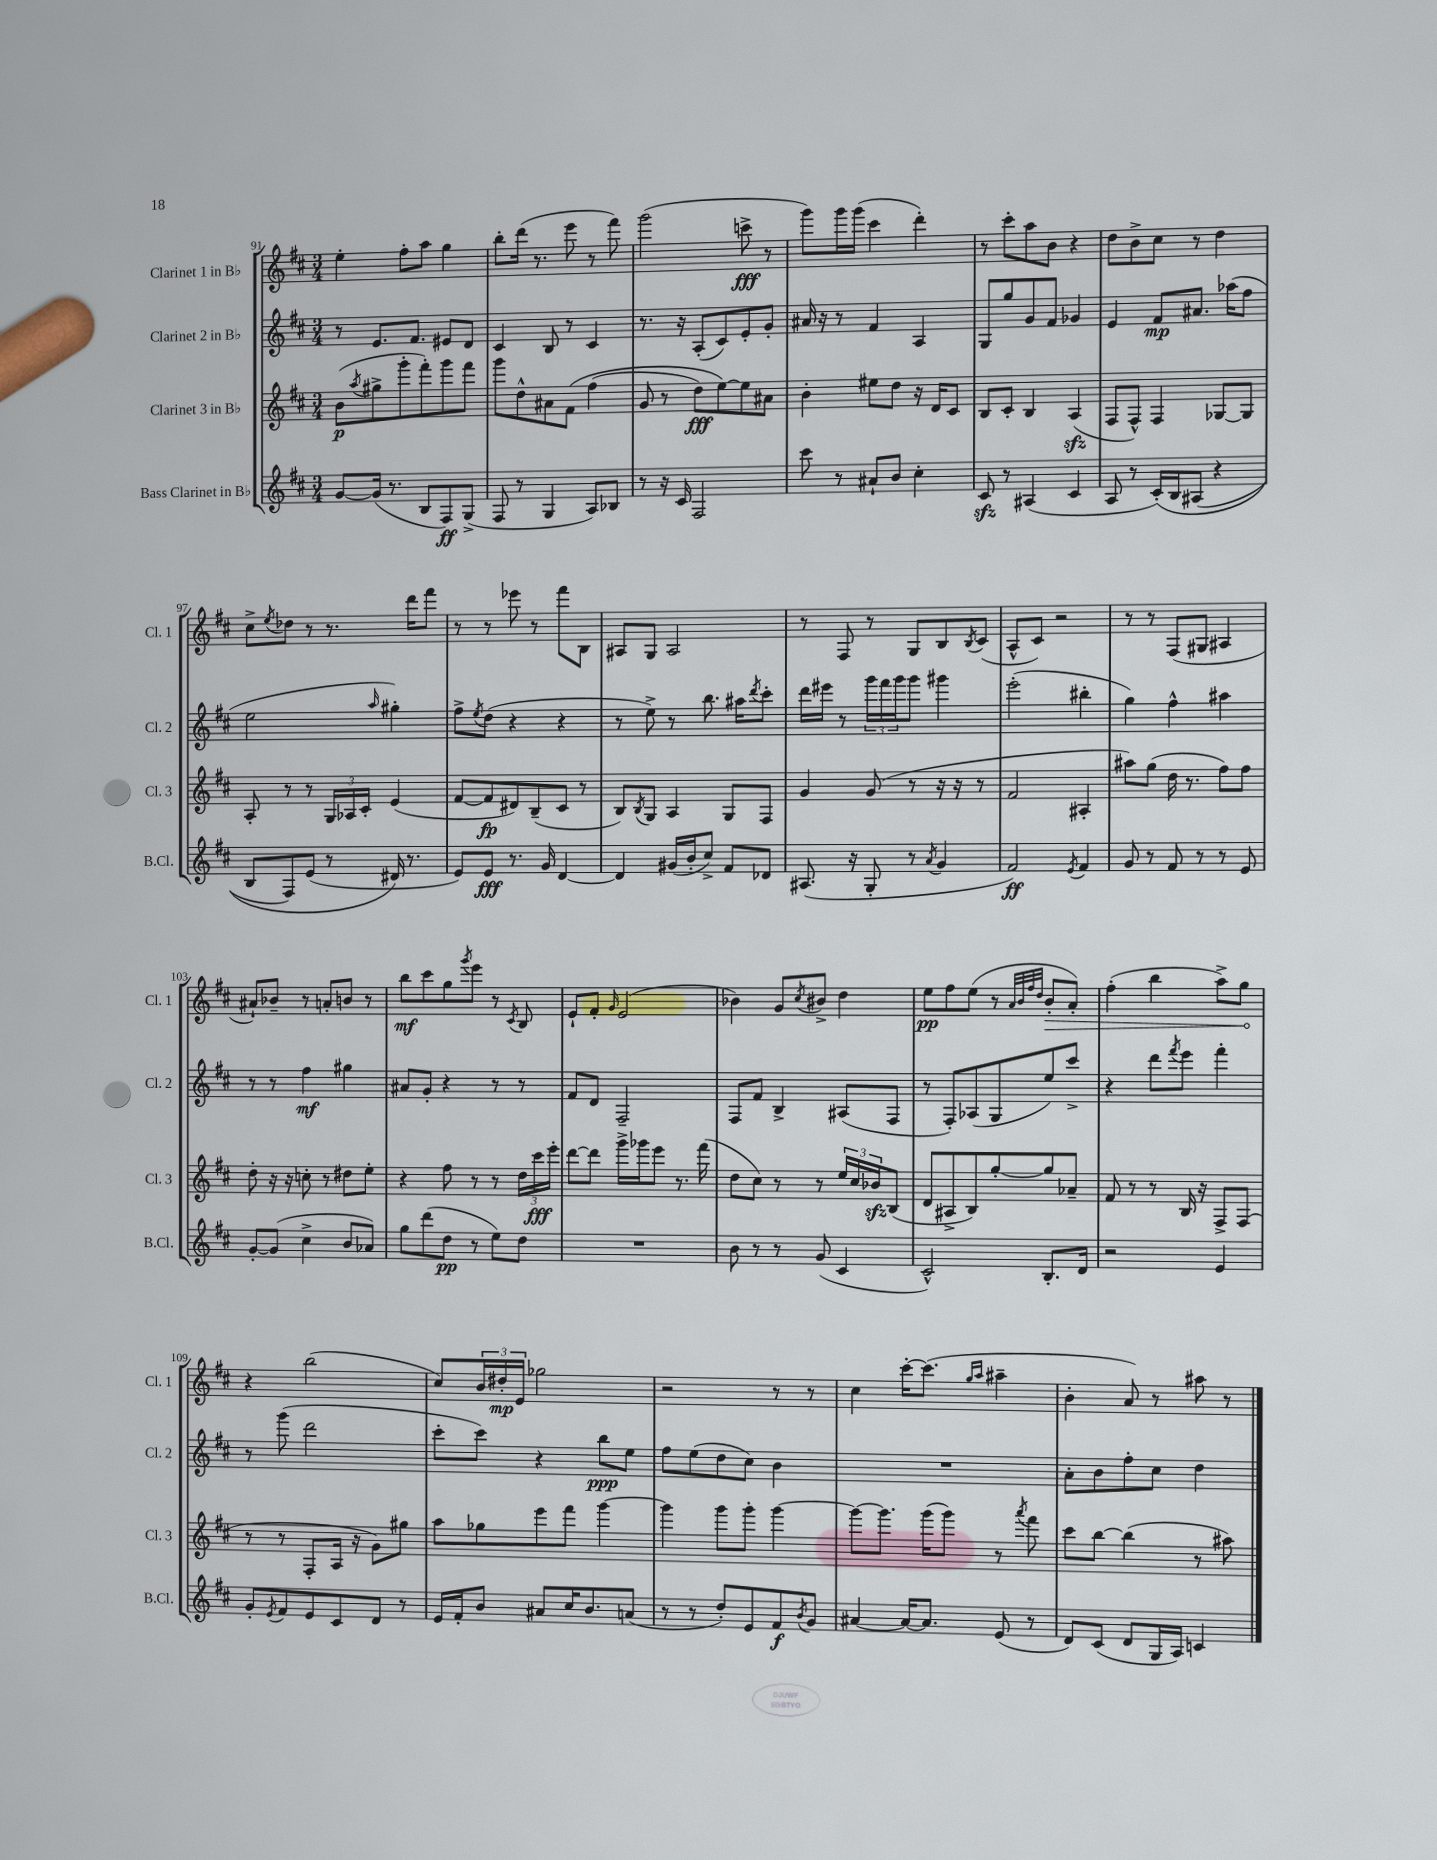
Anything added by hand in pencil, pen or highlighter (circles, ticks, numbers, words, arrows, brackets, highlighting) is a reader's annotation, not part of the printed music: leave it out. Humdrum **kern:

**kern	**kern	**kern	**kern
*staff4	*staff3	*staff2	*staff1
*clefG2	*clefG2	*clefG2	*clefG2
*k[f#c#]	*k[f#c#]	*k[f#c#]	*k[f#c#]
*M3/4	*M3/4	*M3/4	*M3/4
[8g	(8b	8r	4ee'
.	8qaa	.	.
(16g]	8gg#^	8.e	.
8.r	.	.	.
.	8ggg'	.	8ff#'
.	.	8.f#	.
8B	8fff#')	.	8aa
8F#)	8ggg	8e#	4gg
(8G^	8fff#	8d	.
=	=	=	=
8F#	8ggg	4c#	8bb'
8r	8dd^^	.	(16ddd
.	.	.	8.r
4G	8a#	8B	.
.	&(8f#	8r	8eee
8A)	(4ff#	4c#	8r
8B-	.	.	8fff#)
=	=	=	=
8r	8g	8.r	(2ggg
16r	8r	.	.
16c#	.	16r	.
2F#	8dd)	(8A'	.
.	[8ee&)	8c#)	.
.	8ee]	8e'	8ccc^
.	8a#	8g'	8r
=	=	=	=
8ccc#	4b'	16a#	8ggg)
.	.	16r	.
8r	.	8r	16ggg
.	.	.	(16ggg
8a#`	8ee#	4f#	4ccc#
8b	8dd	.	.
4cc#'	16r	4A	4ddd')
.	16d	.	.
.	8c#	.	.
=	=	=	=
8c#	8B	8G	8r
8r	8c#'	8gg	8ccc#'
(4A#	4B	8g	8aa
.	.	8f#	8b
4c#	(4A	4g-	4r
=	=	=	=
8A	8F#	4e	8dd
8r	8F#^^)	.	8b^
&(16c#')	4F#	8f#	8cc#
16B	.	.	.
(8A#	.	8.a#	8r
4r	[8G-	.	4dd
.	.	(16aa-	.
.	8G-]	8ff#	.
=	=	=	=
8B	8A'	2ee	8cc#^
.	.	.	8qee
8F#)	8r	.	8dd-
(8e	8r	.	8r
8r	24G	.	8.r
.	24A-	.	.
.	24c#'	.	.
.	.	16qqaa	.
16d#&)	(4e	4gg#')	.
8.r	.	.	16ddd
.	.	.	8fff#
=	=	=	=
8e)	[8f#	8ff#^	8r
.	.	8qee	.
8e	8f#]	(8dd	8r
8.r	8d#)	4r	8eee-
.	(8B~	.	8r
16g	.	.	.
[4d	8c#	4r	8fff#
.	8r	.	8B
=	=	=	=
4d]	8B)	8r	8A#
.	8qB	.	.
.	8G	8ee^)	8G
(16g#	4A	8r	2A#
16b'	.	.	.
8cc#^)	.	8.bb	.
8f#	8G	.	.
.	.	16aa#	.
.	.	8qddd	.
8d-	8F#	8ccc#'	.
=	=	=	=
(8.A#	4g	16ddd	8r
.	.	16eee#	.
.	.	8r	8F#
16r	.	.	.
8G'	(8g	24ggg	8r
.	.	24fff#	.
.	.	24ggg	.
8r	8r	8ggg	8G
8qa	.	.	.
4g	16r	4ggg#	8B
.	16r	.	.
.	.	.	8qB
.	8r	.	(8c#
=	=	=	=
2f#)	2f#	(2eee'	8A^^
.	.	.	8c#)
.	.	.	2r
8qe	.	.	.
4f#	4A#'	4bb#'	.
=	=	=	=
8g	8aa#)	4gg)	8r
8r	(8gg	.	8r
8f#	16dd	4ff#^^	(8F#
.	8.r	.	.
8r	.	.	8G#
8r	8ff#)	4aa#	4A#
8e	8ff#	.	.
=	=	=	=
[8g'	8dd'	8r	8a#`)
(8g]	16r	8r	8b-~
.	16r	.	.
4cc#^	8cc'	4ff#	8r
.	8r	.	8a'
8b	8dd#	4gg#	8b
8a-)	8ee'	.	8r
=	=	=	=
8gg	4r	8a#	8bb
(8ddd	.	8g'	8ccc#
8dd	8ff#	4r	8gg
.	.	.	8qggg
8r	8r	.	8eee
8ee)	8r	8r	8r
.	.	.	8qc#
8dd	24dd	8r	8B
.	24ccc#	.	.
.	24eee'	.	.
=	=	=	=
2.r	[8ddd	8f#	8e`
.	8ddd]	8d	8f#'
.	.	.	16qqg
.	16ggg^	2F#~	(2e
.	16ggg-	.	.
.	8eee	.	.
.	8.r	.	.
.	(16fff#	.	.
=	=	=	=
8b	8dd	8F#	4b-)
8r	8cc#)	8f#	.
8r	8r	4B^	8g
.	.	.	8qcc#
(8g	8r	.	8b#^
4c#	24ee	(8A#	4dd
.	24cc#	.	.
.	24b-	.	.
.	(8B	8F#	.
=	=	=	=
2c#^^)	8d	8r	8ee
.	8A#^	8F#')	8ff#
.	8B)	(8A-	(8ee
.	[8gg'	8G	8r
.	.	.	32qqa
.	.	.	32qqb
.	.	.	32qqff#
.	.	.	32qqdd
8.B'	8gg]	8ee)	8b'
.	8a-~	8ccc#^	8a')
16d	.	.	.
=	=	=	=
2r	8f#	4r	(4ff#'
.	8r	.	.
.	8r	8ddd	4bb
.	.	8qfff#	.
.	16B	8eee	.
.	16r	.	.
4e	8F#^	4fff#'	8aa^)
.	(8F#	.	8gg
=	=	=	=
8g'	8r	8r	4r
8qe	.	.	.
8f#	8r	(8ggg	.
8e	8F#'	2ddd	(2bb
8c#	16A	.	.
.	16r	.	.
8d	8g)	.	.
8r	8gg#	.	.
=	=	=	=
16e	8aa	8ccc#'	8cc#)
16f#'	.	.	.
8b	8gg-	8ccc#)	24b
.	.	.	24dd#'
.	.	.	24e
8a#	8eee	4r	2gg-
16cc#	8fff#	.	.
8.b	.	.	.
.	[4ggg	8bb	.
(8a	.	8ee	.
=	=	=	=
8r	4ggg]	8ff#	2r
8r	.	(8ee	.
8dd')	8ggg	8dd	.
8e	8ggg'	8cc#)	.
8f#	[4ggg	4b	8r
8qb	.	.	.
8g	.	.	8r
=	=	=	=
[4a#	8ggg_	2.r	4cc#
.	8.ggg]	.	.
16a#_	.	.	[16ccc#'
8.a#]	(16ggg	.	(8.ccc#]
.	8ggg)	.	.
.	.	.	16qqgg
.	.	.	16qqaa
(8e	8r	.	4aa#~
.	8qaaa	.	.
8r	8fff#	.	.
=	=	=	=
8d)	8ccc#	8a'	4b'
(8c#	[8bb	8b	.
8d	(4bb]	8ff#'	8a)
16G	.	8cc#	8r
16A)	.	.	.
4c	8r	4dd	8aa#
.	8aa#)	.	8r
==	==	==	==
*-	*-	*-	*-
